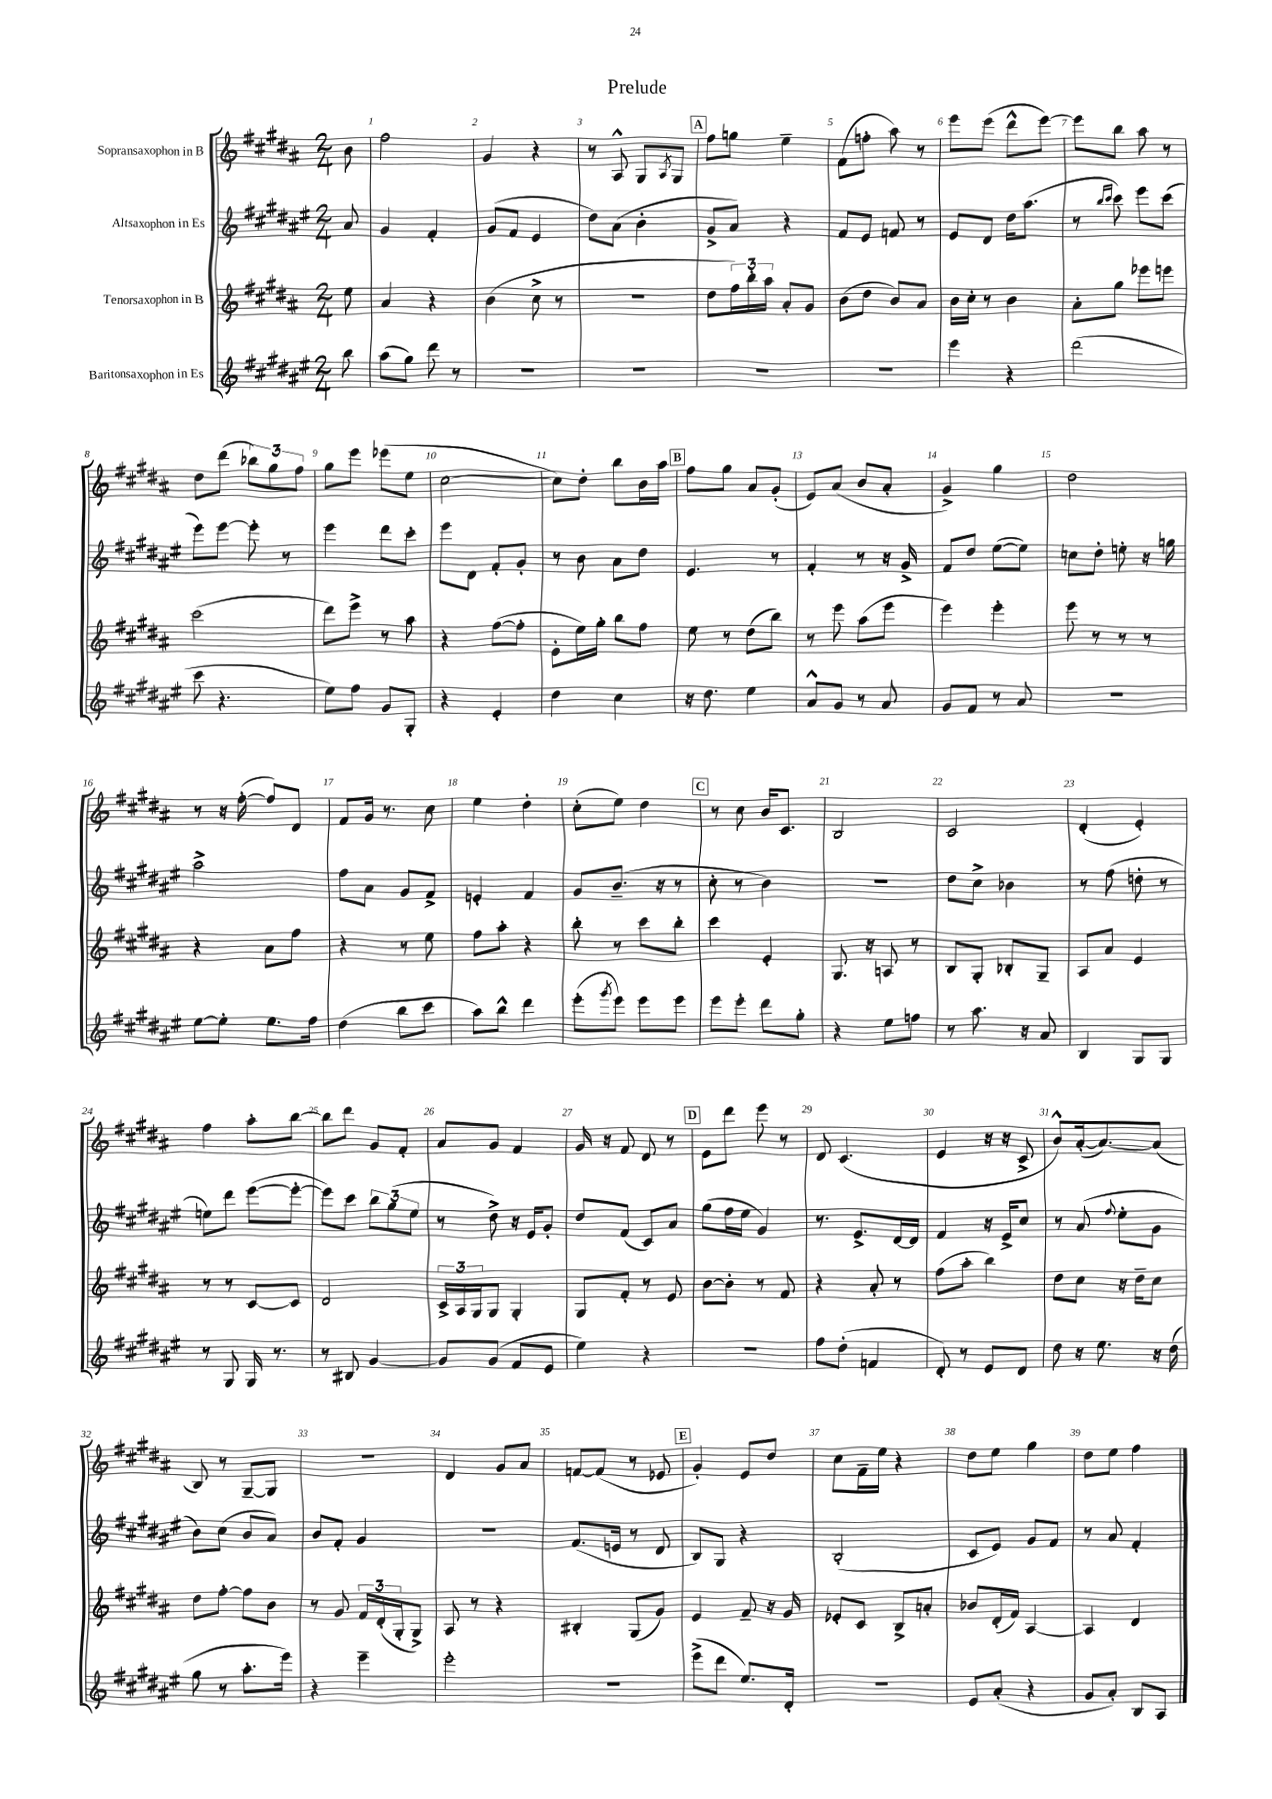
\header { title = "Prelude" }
<<
\new StaffGroup <<
\new Staff = "s0" \with { instrumentName = "Sopransaxophon in B" } {
    \clef treble \key b \major \numericTimeSignature \time 2/4 \partial 8
    b'8 |
    fis''2 |
    gis'4 r4 |
    r8 ais8-^ gis8 \acciaccatura { ais8 } gis8 |
    \mark \markup { \box "A" } fis''8 g''8 e''4-- |
    fis'8( f''8-. ais''8) r8 |
    e'''8 e'''8( dis'''8-^ e'''8~) |
    e'''8 b''8 ais''8 r8 |
    dis''8 dis'''8( \tuplet 3/2 { bes''8) gis''8 fis''8 } |
    gis''8 e'''8 ees'''8( e''8 |
    cis''2~ |
    cis''8) dis''8-. b''8 b'16 ais''16 |
    \mark \markup { \box "B" } fis''8 gis''8 ais'8 gis'8-.( |
    e'8) ais'8( b'8 ais'8-. |
    gis'4->) gis''4 |
    dis''2 |
    r8 r16 fis''16~-.( fis''8) dis'8 |
    fis'8 gis'16 r8. cis''8 |
    e''4 dis''4-. |
    cis''8-.( e''8) dis''4 |
    \mark \markup { \box "C" } r8 cis''8 b'16 cis'8. |
    b2 |
    cis'2 |
    dis'4-.( e'4-.) |
    fis''4 ais''8-. b''8~ |
    b''8 dis'''8 gis'8 fis'8-. |
    ais'8 gis'8 fis'4 |
    gis'16 r16 fis'8 dis'8 r8 |
    \mark \markup { \box "D" } e'8 dis'''8 e'''8 r8 |
    dis'8 cis'4.( |
    e'4 r16 r16 cis'8-> |
    b'8-^) ais'16~-.( ais'8.~) ais'8( |
    b8) r8 gis8~-- gis8 |
    R2 |
    dis'4 gis'8 ais'8 |
    f'8~ f'8( r8 ees'8 |
    \mark \markup { \box "E" } gis'4-.) e'8 dis''8 |
    cis''8 fis'16-- e''16 r4 |
    dis''8 e''8 gis''4 |
    dis''8 e''8 fis''4 \bar "|." |
}
\new Staff = "s1" \with { instrumentName = "Altsaxophon in Es" } {
    \clef treble \key fis \major \numericTimeSignature \time 2/4 \partial 8
    ais'8 |
    gis'4 fis'4-. |
    gis'8( fis'8 eis'4 |
    dis''8) ais'8( b'4-. |
    \mark \markup { \box "A" } gis'8-> ais'8) r4 |
    fis'8 eis'8 f'8 r8 |
    eis'8 dis'8 dis''16 ais''8.( |
    r8 \grace { b''16 cis'''16 } cis'''8) eis'''8 cis'''8( |
    eis'''8) eis'''8~ eis'''8-. r8 |
    eis'''4 dis'''8 cis'''8-. |
    eis'''8 dis'8 fis'8-. gis'8-. |
    r8 b'8 ais'8 dis''8 |
    \mark \markup { \box "B" } eis'4. r8 |
    fis'4-. r8 r16 gis'16-> |
    fis'8 dis''8 eis''8~( eis''8) |
    c''8 dis''8-. e''8-. r16 g''16 |
    ais''2-> |
    fis''8 ais'8 gis'8 fis'8-> |
    e'4-. fis'4 |
    gis'8 b'8.--( r16 r8 |
    \mark \markup { \box "C" } cis''8-. r8 b'4) |
    r2 |
    dis''8 cis''8-> bes'4 |
    r8 fis''8( d''8-. r8 |
    e''8) dis'''8 eis'''8~( eis'''8~-. |
    eis'''8) cis'''8 \tuplet 3/2 { b''8 gis''8( eis''8 } |
    r8 dis''8->) r16 eis'16 gis'8-. |
    dis''8 fis'8( cis'8) ais'8 |
    \mark \markup { \box "D" } gis''8( fis''16 eis''16 gis'4) |
    r8. eis'8.-> dis'16~ dis'16 |
    fis'4 r16 eis'16-> cis''8 |
    r8 ais'8( \appoggiatura { fis''8 } eis''8-. gis'8 |
    b'8) cis''8( b'8 ais'8) |
    b'8 fis'8-. gis'4 |
    R2 |
    fis'8.( e'16 r8 dis'8 |
    \mark \markup { \box "E" } b8) gis8 r4 |
    b2-.( |
    cis'8 eis'8) gis'8 fis'8 |
    r8 ais'8 fis'4-. \bar "|." |
}
\new Staff = "s2" \with { instrumentName = "Tenorsaxophon in B" } {
    \clef treble \key b \major \numericTimeSignature \time 2/4 \partial 8
    e''8 |
    ais'4 r4 |
    b'4( cis''8-> r8 |
    R2 |
    \mark \markup { \box "A" } dis''8 \tuplet 3/2 { fis''16) b''16-. ais''16 } ais'8-. gis'8 |
    b'8( dis''8 b'8) ais'8 |
    b'16 cis''16-. r8 b'4 |
    ais'8-. gis''8 ees'''8 e'''8 |
    cis'''2( |
    dis'''8) e'''8-> r8 ais''8 |
    r4 fis''8~( fis''8-. |
    e'8-. e''16) gis''16-. b''8 fis''8 |
    \mark \markup { \box "B" } e''8 r8 dis''8( b''8) |
    r8 e'''8 ais''8( e'''8 |
    e'''4) e'''4-. |
    e'''8 r8 r8 r8 |
    r4 ais'8 fis''8 |
    r4 r8 e''8 |
    fis''8 ais''8-. r4 |
    b''8-. r8 cis'''8 b''8-. |
    \mark \markup { \box "C" } cis'''4 e'4-. |
    gis8. r16 a8 r8 |
    b8 gis8-. bes8-. gis8-- |
    ais8 ais'8 e'4 |
    r8 r8 cis'8~ cis'8 |
    dis'2 |
    \tuplet 3/2 { cis'16-> ais16 gis16 } gis8 gis4-. |
    gis8 fis'8-. r8 e'8 |
    \mark \markup { \box "D" } b'8~ b'8-. r8 fis'8 |
    r4 ais'8-. r8 |
    fis''8( ais''8-. b''4) |
    dis''8 cis''8 r16 dis''16-- cis''8 |
    dis''8 fis''8~-. fis''8 b'8 |
    r8 gis'8 \tuplet 3/2 { fis'16 dis'16-.( gis16-. } gis8->) |
    ais8 r8 r4 |
    bis4-. gis8( gis'8) |
    \mark \markup { \box "E" } e'4 fis'8-- r16 gis'16 |
    ees'8-. cis'8 b8-> a'8-. |
    bes'8 dis'16-.( fis'16) ais4~ |
    ais4 dis'4 \bar "|." |
}
\new Staff = "s3" \with { instrumentName = "Baritonsaxophon in Es" } {
    \clef treble \key fis \major \numericTimeSignature \time 2/4 \partial 8
    b''8 |
    ais''8( gis''8) dis'''8 r8 |
    R2 |
    R2 |
    \mark \markup { \box "A" } R2 |
    R2 |
    eis'''4 r4 |
    dis'''2( |
    cis'''8 r4. |
    eis''8) fis''8 gis'8 gis8-. |
    r4 eis'4-. |
    dis''4 cis''4 |
    \mark \markup { \box "B" } r16 dis''8. eis''4 |
    ais'8-^ gis'8 r8 ais'8 |
    gis'8 fis'8 r8 ais'8 |
    r2 |
    eis''8~ eis''8-. eis''8. fis''16 |
    dis''4( b''8 cis'''8 |
    ais''8) b''8-^ dis'''4 |
    eis'''8-.( \acciaccatura { gis'''8 } eis'''8) eis'''8 eis'''8 |
    \mark \markup { \box "C" } eis'''8 eis'''8-. dis'''8 gis''8-. |
    r4 eis''8 f''8 |
    r8 ais''8. r16 ais'8 |
    b4 gis8 gis8 |
    r8 gis8 gis16 r8. |
    r8 bis8 gis'4~ |
    gis'8 gis'8( fis'8 eis'8 |
    eis''4) r4 |
    \mark \markup { \box "D" } R2 |
    fis''8 dis''8-.( f'4 |
    dis'8-.) r8 eis'8 dis'8 |
    dis''8 r16 eis''8. r16 dis''16( |
    gis''8 r8 ais''8.-. eis'''16) |
    r4 eis'''4-- |
    eis'''2-. |
    r2 |
    \mark \markup { \box "E" } eis'''8->( dis'''8 eis''8.) dis'16-. |
    R2 |
    eis'8 ais'8-.( r4 |
    gis'8 ais'8-.) b8 ais8 \bar "|." |
}
>>
>>
\layout { \context { \Score \override BarNumber.break-visibility = ##(#f #t #t) barNumberVisibility = #all-bar-numbers-visible } }
